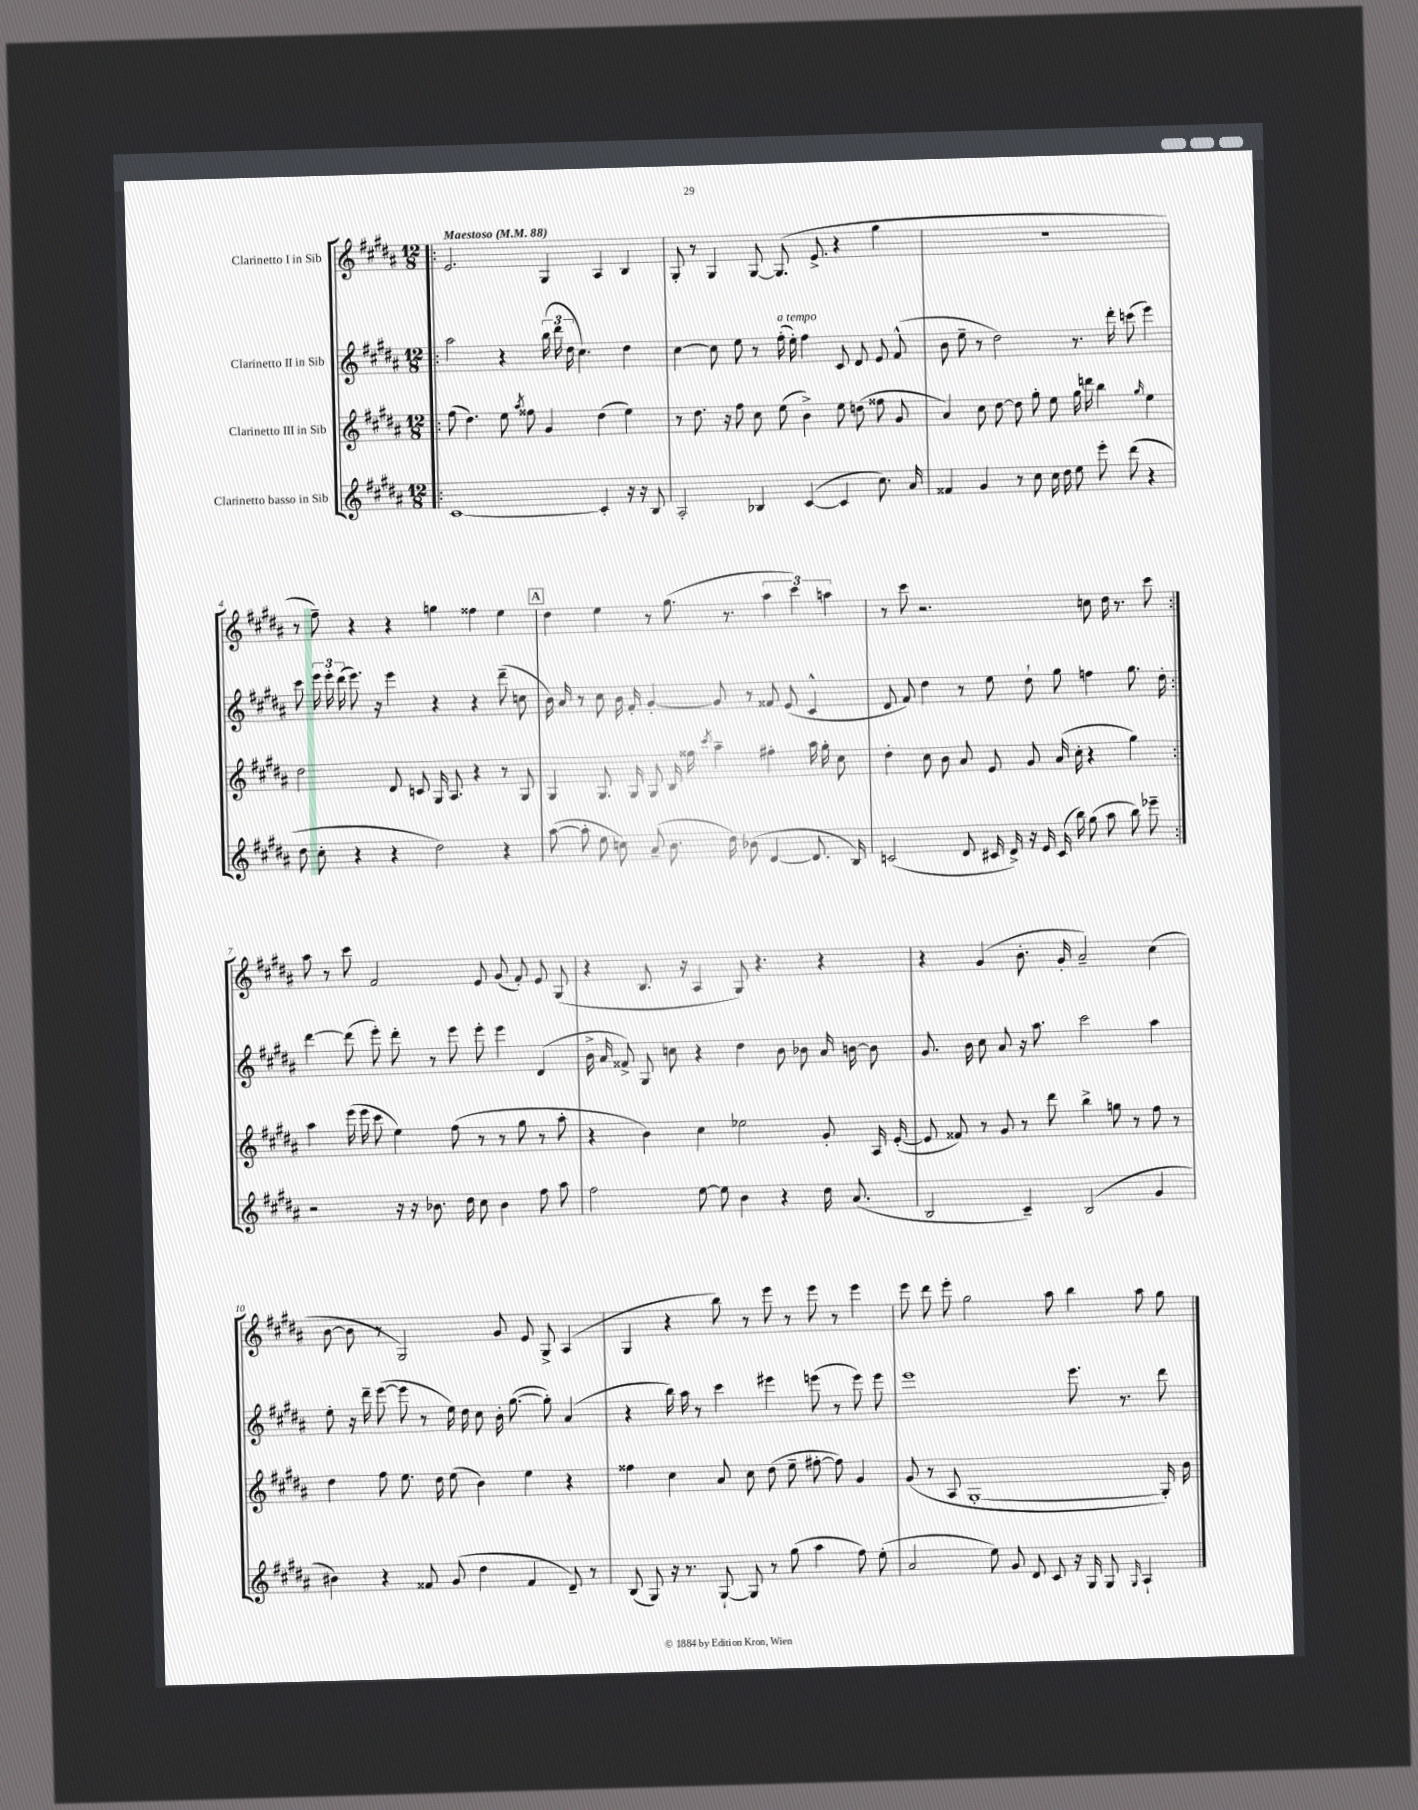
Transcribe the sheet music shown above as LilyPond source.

<<
\new StaffGroup <<
\new Staff = "s0" \with { instrumentName = "Clarinetto I in Sib" } {
    \clef treble \key b \major \numericTimeSignature \time 12/8 \tempo "Maestoso" 4 = 88
    \autoBeamOff \repeat volta 2 { \bar ".|:" e'2. gis4 ais4 b4 |
    gis8-. r8 gis4 gis8~ gis8.( e'8.-> r4 gis''4 |
    R1. |
    r8 fis''8--) r4 r4 g''4 fisis''4 e''4 |
    \mark \markup { \box "A" } dis''4 e''4 r8 gis''8.( r8. \tuplet 3/2 { ais''4 cis'''4) a''4 } |
    r8 cis'''8 r2. c''8 dis''16 r8. cis'''8 | }
    ais''8 r8 cis'''8 fis'2 e'8 gis'8( fis'8-.) e'8 gis8( |
    r4 b8. r16 ais4 gis8) r4. r4 |
    r4 gis'4( b'8.-. gis'16-. ais'2--) cis''4( |
    b'8~ b'8 r8 gis2) gis'8 e'8 gis8-> ais4( |
    gis4 r4 b''8) r8 e'''8 r8 e'''8 r8 e'''4 |
    e'''8 dis'''8 e'''8-. gis''2 ais''8 b''4 ais''8 gis''8 \bar "|." |
}
\new Staff = "s1" \with { instrumentName = "Clarinetto II in Sib" } {
    \clef treble \key b \major \numericTimeSignature \time 12/8
    \autoBeamOff \repeat volta 2 { \bar ".|:" ais''2 r4 \tuplet 3/2 { b''16( dis'''16 dis''16 } cis''4.) dis''4 |
    cis''4~ cis''8 e''8 r8 fis''16-.^\markup { \italic "a tempo" }( e''16-.) fis''4 cis'8 dis'8 e'8 fis'8-^( |
    b'8 e''8-- r8 dis''2) r8. dis'''16-. c'''8( e'''4) |
    cis'''8 \tuplet 3/2 { e'''16 e'''16-. dis'''16( } e'''8.) r16 e'''4 r4 r4 dis'''8--( c''8 |
    \mark \markup { \box "A" } b'16) ais'16 r8 cis''8 b'16 fis'16-. gis'4~-. gis'8 r8 fisis'8 e'8( cis'4-^ |
    dis'8 fis'8) dis''4 r8 e''8 dis''8-! gis''8 f''4 gis''8. dis''16-. | }
    dis'''4~ dis'''8( e'''8-.) dis'''8-. r8 e'''8 e'''8-. e'''4 dis'4( |
    b'16-> ais'16 fisis'8->) gis8 c''8 r4 dis''4 b'8 bes'8 ais'16 b'16~ b'8 |
    gis'8. b'16 cis''8 ais'8 r16 ais''8. cis'''2 ais''4 |
    e''8-. r16 dis'''16-- e'''8~( e'''8 r8 e''16) dis''16 cis''8 b'16-. gis''8.~( gis''8-.) ais'4( |
    r4 b''16) ais''16 r8 cis'''4 eis'''4 e'''8( r8 e'''8) e'''8 |
    e'''1 e'''8. r8. dis'''8 \bar "|." |
}
\new Staff = "s2" \with { instrumentName = "Clarinetto III in Sib" } {
    \clef treble \key b \major \numericTimeSignature \time 12/8
    \autoBeamOff \repeat volta 2 { \bar ".|:" fis''8( dis''4.) e''8 \acciaccatura { ais''8 } fisis''8 gis'4 dis''4( e''4) |
    r8 dis''8. r16 fis''8 cis''8 e''8( b'4->) e''8 d''8( fisis''8 gis'8 |
    ais'4) cis''8 dis''8~ dis''8 gis''8-. e''8 gis''16 d'''16 b''4 \grace { gis''16 } e''4 |
    dis''2 dis'8 c'8 gis16 ais8. r4 r8 gis8 |
    \mark \markup { \box "A" } gis4 gis8. gis16 gis8 b16 fisis''16 \acciaccatura { cis'''8 } ais''4-- fis''4-. ais''16 gis''16-. cis''8 |
    dis''4-. cis''8 b'8 ais'8 e'8 gis'8 ais'16( cis''16-. r4 gis''4) | }
    ais''4 e'''16( e'''16 cis'''8 e''4) fis''8( r8 r8 gis''8 r8 ais''8-. |
    r4 b'4) cis''4 ees''2 gis'8-. ais16 e'16~-.( |
    e'8 fisis'8) r8 gis'8 r8 dis'''8 b''4-> g''8 r8 fis''8 r8 |
    dis''4 fis''8 e''8. dis''16 e''8( b'4) e''4 r4 |
    fisis''4 cis''4 ais'8 cis''8 dis''8( e''8-- fis''8~-. fis''8) gis'4 |
    gis'8( r8 ais8 gis1~-. gis16-.) b'16 \bar "|." |
}
\new Staff = "s3" \with { instrumentName = "Clarinetto basso in Sib" } {
    \clef treble \key b \major \numericTimeSignature \time 12/8
    \autoBeamOff \repeat volta 2 { \bar ".|:" cis'1~ cis'4-. r16 r16 b8 |
    ais2-. bes4 cis'4~( cis'4 cis''8.) ais'16 |
    fisis'4 gis'4 r8 cis''8 cis''16 dis''16 e''8 e'''8-. dis'''8( r4 |
    dis''8 cis''8-. r4 r4 dis''2) r4 |
    \mark \markup { \box "A" } ais''8~( ais''8-. e''8 c''8) ais'8--( b'8. dis''16) bes'8( dis'4~ dis'8. b16) |
    c'2( dis'8 cis'16 dis'16->) r16 e'16 cis'16( b''16) gis''8( ais''8 b''8) ees'''8-- | }
    r2 r16 r16 bes'8. dis''16 cis''8 bes'4 fis''8 ais''8 |
    fis''2 e''8~ e''8 b'4 r4 dis''16 ais'8.( |
    b2 cis'4--) b2( gis'4 |
    bis'4) r4 fisis'8 gis'8( dis''4 fisis'4 dis'8--) r8 |
    b8( gis8) r16 r8. gis8~-! gis8 r8 gis''8( ais''4 fis''8) e''8-.( |
    ais'2 e''8) gis'8 dis'8 cis'8 r16 gis16 gis8 \grace { gis16 } ais4-! \bar "|." |
}
>>
>>
